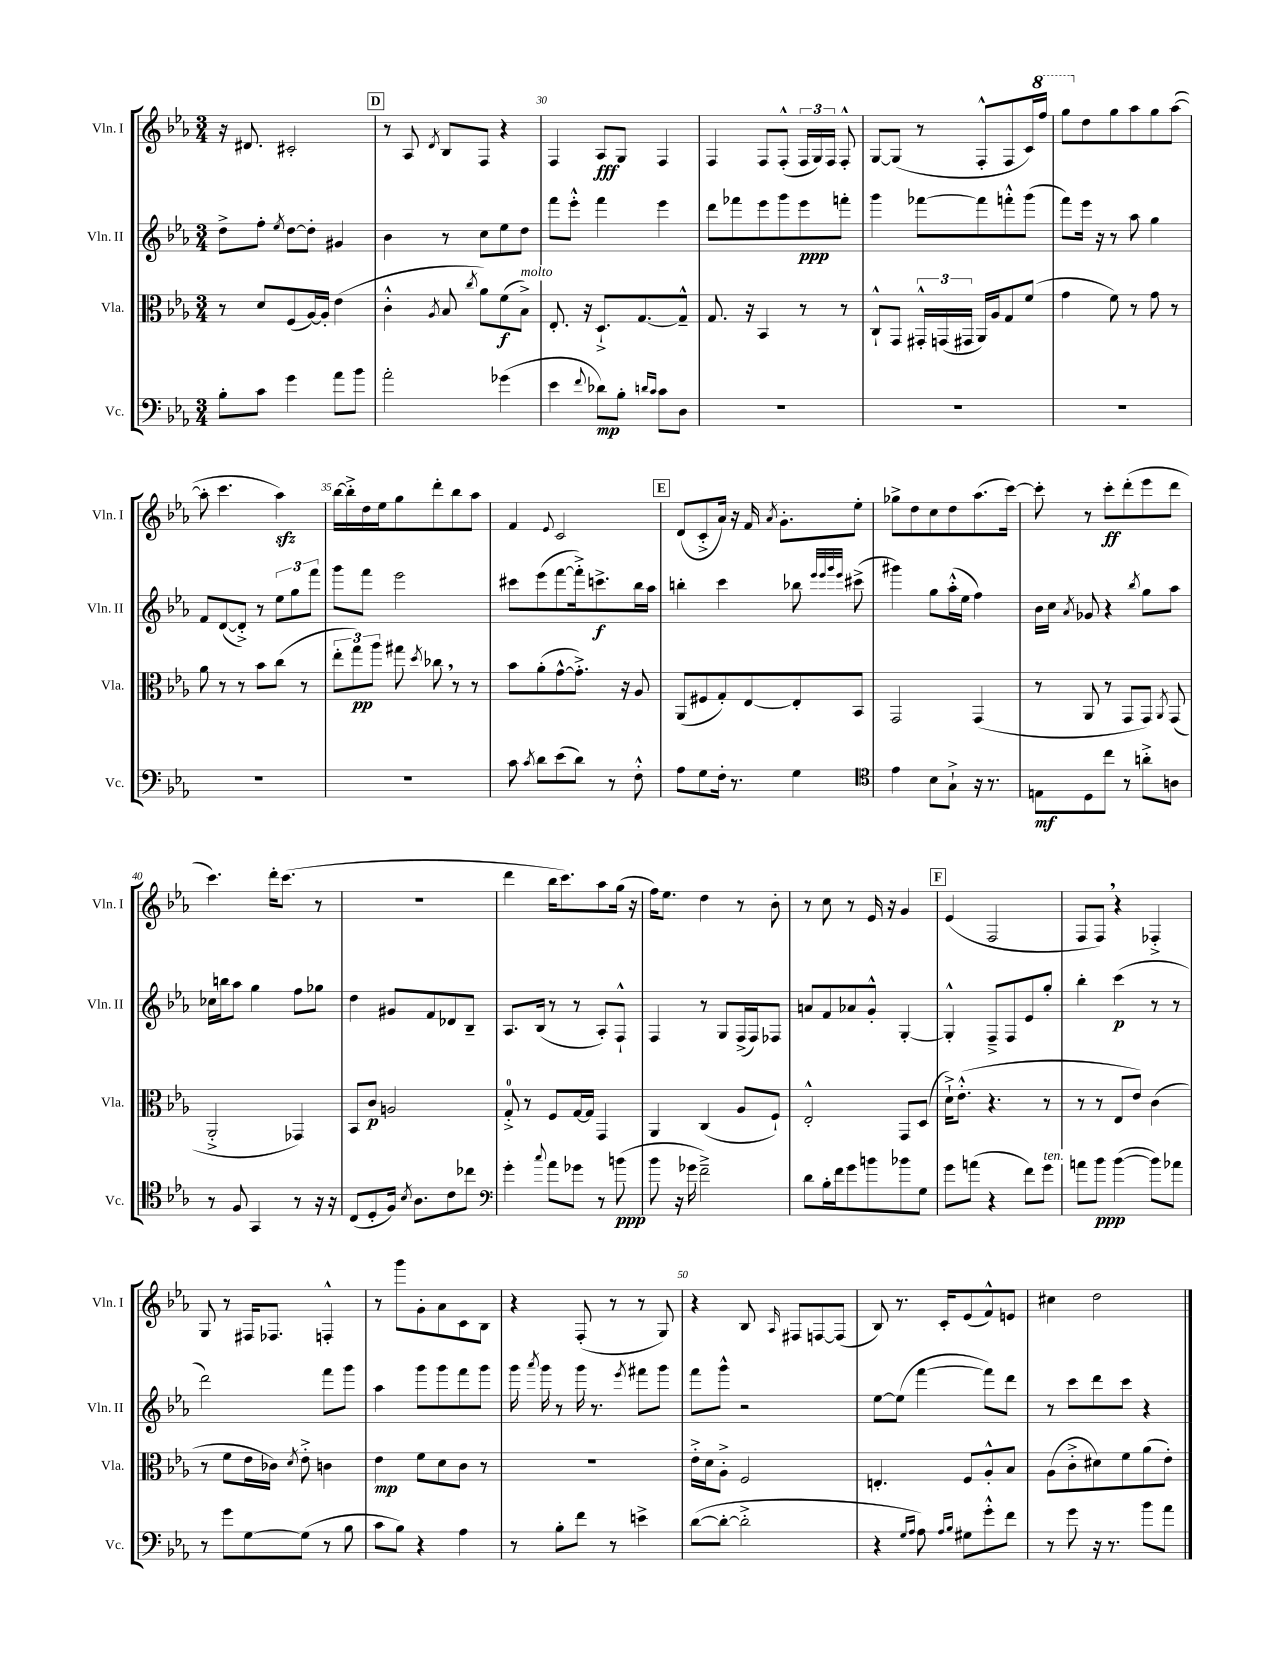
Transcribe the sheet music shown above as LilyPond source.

<<
\new StaffGroup <<
\new Staff = "s0" \with { instrumentName = "Vln. I" shortInstrumentName = "Vln. I" } {
    \clef treble \key ees \major \numericTimeSignature \time 3/4
    \autoBeamOff r16 dis'8. cis'2-. |
    \mark \markup { \box "D" } r8 aes8 \acciaccatura { d'8 } bes8[ f8] r4 |
    f4 aes8[\fff g8] f4 |
    f4 f8[ f8]-.-^( \tuplet 3/2 { f16[ g16) f16] } f8-.-^ |
    g8[~ g8]( r8 f8[-.-^ f8 c'16) \ottava #1 f'''16] |
    g'''8[ \ottava #0 d''8 g''8 aes''8 g''8 aes''8]~( |
    aes''8-. c'''4. aes''4\sfz) |
    bes''16[~ bes''16-.-> d''16 ees''16 g''8 d'''8-. bes''8 aes''8] |
    f'4 \appoggiatura { ees'8 } c'2 |
    \mark \markup { \box "E" } d'8[( c'8-.-> aes'16]) r16 f'16 \acciaccatura { aes'8 } g'8.[-. ees''8]-. |
    ges''8[-> d''8 c''8 d''8 aes''8.( c'''16]~) |
    c'''8-. r8 c'''8[-.\ff d'''8-.( ees'''8 d'''8] |
    c'''4.) d'''16[-. c'''8.]( r8 |
    r2. |
    d'''4 bes''16[ c'''8.) aes''8 g''16]( r16 |
    f''16[) ees''8.] d''4 r8 bes'8-. |
    r8 c''8 r8 ees'16 r16 g'4 |
    \mark \markup { \box "F" } ees'4( f2 |
    f8[ f8]) \breathe r4 fes4-.-> |
    g8 r8 fis16[ fes8.] f4-.-^ |
    r8 g'''8[ g'8-. aes'8 c'8 bes8] |
    r4 f8-.( r8 r8 g8) |
    r4 bes8 \grace { aes16 } fis8[ f8~ f8]( |
    bes8) r8. c'16[-. ees'8( f'8-^) e'8] |
    cis''4 d''2 \bar "|." |
}
\new Staff = "s1" \with { instrumentName = "Vln. II" shortInstrumentName = "Vln. II" } {
    \clef treble \key ees \major \numericTimeSignature \time 3/4
    \autoBeamOff d''8[-> f''8]-. \acciaccatura { ees''8 } d''8[~ d''8]-. gis'4 |
    \mark \markup { \box "D" } bes'4 r8 c''8[ ees''8 d''8] |
    f'''8[ ees'''8]-.-^ f'''4 ees'''4 |
    d'''8[ fes'''8 ees'''8 g'''8 ees'''8\ppp f'''8]-. |
    g'''4 fes'''8[~ fes'''8 f'''8-.-^ g'''8]( |
    f'''8[) ees'''16] r16 r8 aes''8 g''4 |
    f'8[ d'8~( d'8]-.->) r8 \tuplet 3/2 { ees''8[ g''8 f'''8] } |
    g'''8[ f'''8] ees'''2 |
    cis'''8[ ees'''8( f'''8~ f'''16-.->) c'''8.->\f bes''16 aes''16] |
    \mark \markup { \box "E" } b''4-. c'''4 bes''8 \grace { ees'''32[ ees'''32 g'''32 ees'''32] } cis'''8->( |
    gis'''4) g''8[ aes''16-.-^( ees''16] f''4) |
    bes'16[ c''16] \acciaccatura { aes'8 } ges'8 r4 \acciaccatura { bes''8 } g''8[ aes''8] |
    ces''16[ b''16 aes''8] g''4 f''8[ ges''8] |
    d''4 gis'8[ f'8 des'8 bes8]-- |
    aes8.[ bes16]( r8 r8 aes8[-.) f8]-!-^ |
    f4 r8 g8[ f16->( f16) fes8] |
    a'8[ f'8 aes'8 g'8]-.-^ g4~-. |
    \mark \markup { \box "F" } g4-.-^ f8[---> f8 ees'8 g''8]-. |
    bes''4-. c'''4\p( r8 r8 |
    d'''2) f'''8[ g'''8] |
    aes''4 g'''8[ g'''8 f'''8 g'''8] |
    g'''16 \acciaccatura { aes'''8 } g'''16 r8 g'''16 r8. \acciaccatura { ees'''8 } fis'''8[ g'''8] |
    f'''8[ g'''8]-^ r2 |
    ees''8[~ ees''8]( f'''4~ f'''8[) d'''8] |
    r8 c'''8[ d'''8 c'''8] r4 \bar "|." |
}
\new Staff = "s2" \with { instrumentName = "Vla." shortInstrumentName = "Vla." } {
    \clef alto \key ees \major \numericTimeSignature \time 3/4
    \autoBeamOff r8 d'8[ f8( aes16~) aes16]-. ees'4( |
    \mark \markup { \box "D" } c'4-.-^ \acciaccatura { aes8 } bes8 \acciaccatura { c''8 } aes'8[) f'8\f( bes8]->^\markup { \italic "molto" }) |
    ees8.-. r16 d8.[-!-> g8.~ g8]---^ |
    g8. r16 bes,4 r8 r8 |
    c8[-!-^ g,8] \tuplet 3/2 { gis,16[-.-^ g,16( gis,16] } aes,16[) aes16 g8 f'8]( |
    g'4 f'8) r8 g'8 r8 |
    aes'8 r8 r8 bes'8[ c''8]( r8 |
    \tuplet 3/2 { ees''8[-. g''8\pp) aes''8] } gis''8 \acciaccatura { d''8 } ces''8 \breathe r8 r8 |
    bes'8[ aes'8-.( g'8~-^ g'8.]-.->) r16 aes8 |
    \mark \markup { \box "E" } aes,8[( fis8 g8-.) ees8~ ees8-. bes,8] |
    g,2 g,4( |
    r8 aes,8 r8 g,8[ g,8]) \acciaccatura { aes,8 } g,8( |
    aes,2-.-> ges,4) |
    bes,8[ c'8]\p a2 |
    g8-0-.-> r8 f8[ g16~ g16] g,4 |
    aes,4 c4( aes8[ f8]-!) |
    ees2-.-^ g,8[ d8]( |
    \mark \markup { \box "F" } d'16[-!->) ees'8.]-.-^( r4. r8 |
    r8 r8 ees8[ ees'8]) c'4( |
    r8 f'8[ ees'16 ces'16]) \acciaccatura { d'8 } ees'8-.-> c'4 |
    ees'4\mp f'8[ d'8 c'8] r8 |
    R2. |
    ees'16[-.-> d'16 aes8]-.-> f2 |
    e4.-. f8[ aes8-.-^ bes8] |
    aes8[( c'8-.-> dis'8) f'8 aes'8( ees'8]-.) \bar "|." |
}
\new Staff = "s3" \with { instrumentName = "Vc." shortInstrumentName = "Vc." } {
    \clef bass \key ees \major \numericTimeSignature \time 3/4
    \autoBeamOff bes8[-. c'8] g'4 aes'8[ bes'8] |
    \mark \markup { \box "D" } aes'2-. ges'4( |
    ees'4 \appoggiatura { f'8 } des'8[\mp) bes8]-. \grace { d'16[ c'16] } c'8[ d8] |
    R2. |
    R2. |
    R2. |
    R2. |
    R2. |
    c'8 \acciaccatura { c'8 } d'8[ ees'8( d'8]) r8 f8-.-^ |
    \mark \markup { \box "E" } aes8[ g8 f16]-. r8. g4 |
    \clef tenor ees'4 bes8[ g8]-!-> r16 r8. |
    e8[\mf d8 c''8] r8 a'8[-.-> a8] |
    r8 f8 g,4 r8 r16 r16 |
    c8[( d8-. f16]) \acciaccatura { bes8 } aes8.[ c'8 ces''8] |
    \clef bass g'4-. \appoggiatura { c''8 } aes'8[ ges'8] r8 b'8\ppp( |
    bes'8 r16 ges'16 f'2--->) |
    d'8[ bes16-. f'16 g'8 b'8 bes'8 g8] |
    \mark \markup { \box "F" } g'8[ a'8]( r4 f'8[) g'8]^\markup { \italic "ten." } |
    a'8[ bes'8]\ppp bes'4~( bes'8[) aes'8] |
    r8 g'8[ g8~ g8]( r8 bes8 |
    c'8[ bes8]) r4 aes4 |
    r8 bes8[-. f'8] r8 e'4-> |
    d'8[~( d'8]~-. d'2-.-> |
    r4 \grace { g16[ aes16] } aes8) \grace { aes16[ bes16] } gis8[ g'8-.-^ f'8] |
    r8 g'8 r16 r8. bes'8[ aes'8] \bar "|." |
}
>>
>>
\layout { \context { \Score currentBarNumber = #28 \override BarNumber.break-visibility = ##(#f #t #t) barNumberVisibility = #(every-nth-bar-number-visible 5) } }
